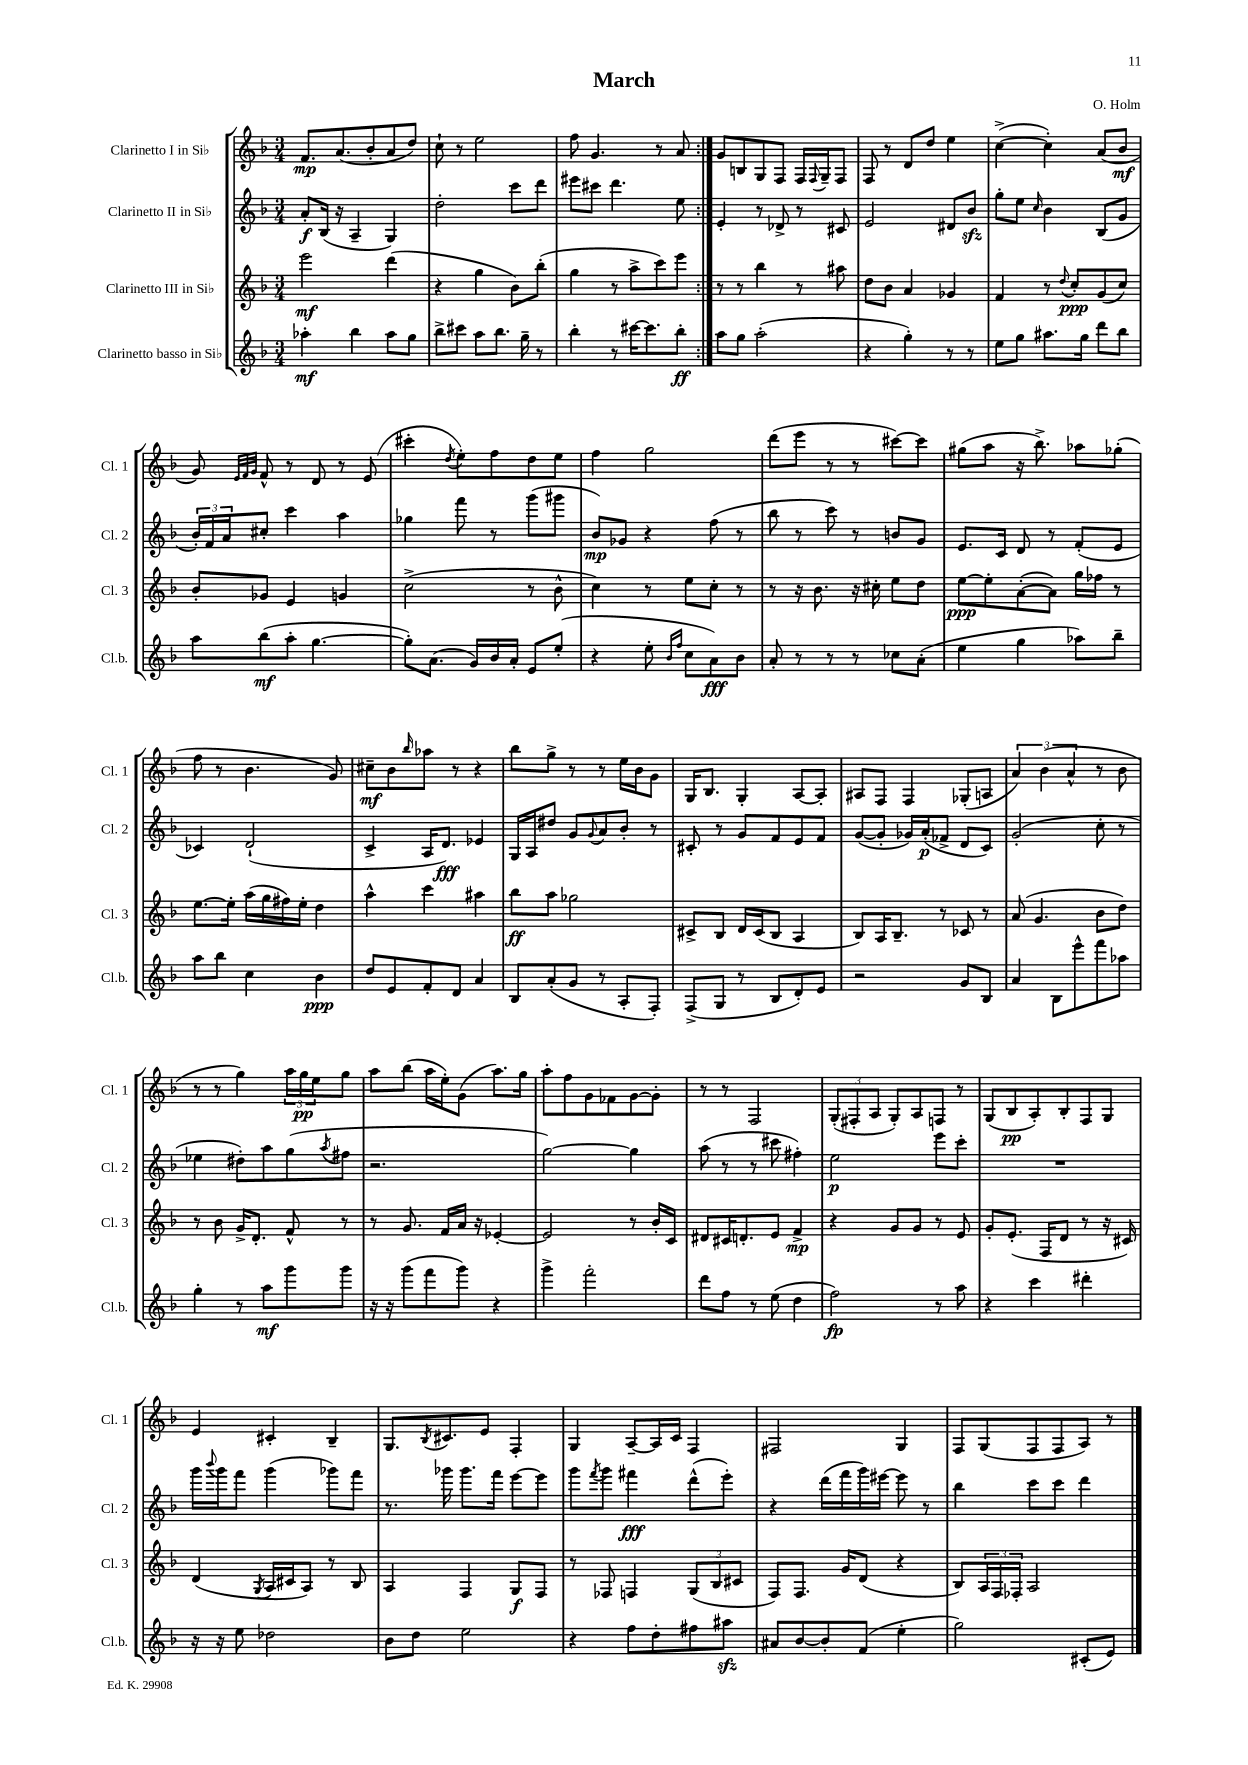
\header { title = "March" composer = "O. Holm" }
<<
\new StaffGroup <<
\new Staff = "s0" \with { instrumentName = "Clarinetto I in Sib" shortInstrumentName = "Cl. 1" } {
    \clef treble \key f \major \numericTimeSignature \time 3/4
    \repeat volta 2 { f'8.\mp a'8.( bes'8-. a'8 d''8) |
    c''8-! r8 e''2 |
    f''8 g'4. r8 a'8 | }
    g'8 b8 g8 f8 f16 \appoggiatura { f8 } g16-- f8 |
    f8 r8 d'8 d''8 e''4 |
    c''4~->( c''4-.) a'8( bes'8\mf |
    g'8) \grace { e'32 f'32 g'32 } f'8-^ r8 d'8 r8 e'8( |
    cis'''4-. \acciaccatura { d''8 } e''8-.) f''8 d''8 e''8 |
    f''4 g''2 |
    d'''8( e'''8 r8 r8 cis'''8~) cis'''8 |
    gis''8( a''8 r16 bes''8.->) aes''8 ges''8-.( |
    f''8 r8 bes'4. g'8) |
    cis''8--\mf bes'8 \grace { bes''16 } aes''8 r8 r4 |
    bes''8 g''8-> r8 r8 e''16 bes'16 g'8 |
    g16 bes8. g4-. a8~ a8-. |
    ais8 f8 f4 ges8-.( a8 |
    \tuplet 3/2 { a'4) bes'4( a'4-^ } r8 bes'8 |
    r8 r8 g''4) \tuplet 3/2 { a''16 g''16\pp e''16 } g''8 |
    a''8 bes''8( a''16 e''16-.) g'8( a''8.) g''16 |
    a''8-. f''8 g'8 fes'8 g'8~ g'8-. |
    r8 r8 f2 |
    \tuplet 3/2 { g8-.( fis8-. a8 } g8-.) a8 f8 r8 |
    g8( bes8\pp a8-.) bes8-. f8 g8 |
    e'4 cis'4-. bes4-- |
    g8. \acciaccatura { bes8 } cis'8. e'8 f4-. |
    g4 a8~-- a16 c'16 f4 |
    fis2 g4 |
    f8 g8( f8 f8 a8) r8 \bar "|." |
}
\new Staff = "s1" \with { instrumentName = "Clarinetto II in Sib" shortInstrumentName = "Cl. 2" } {
    \clef treble \key f \major \numericTimeSignature \time 3/4
    \repeat volta 2 { a'8-.\f bes16( r16 a4-- g4) |
    d''2-. c'''8 d'''8 |
    eis'''8 cis'''8 d'''4. e''8 | }
    e'4-. r8 des'8-> r8 cis'8 |
    e'2 dis'8 bes'8\sfz |
    g''8-. e''8 \grace { c''16 } bes'4 bes8( g'8 |
    \tuplet 3/2 { bes'16-.) f'16 a'16 } cis''8-. c'''4 a''4 |
    ges''4 f'''8 r8 g'''8( gis'''8 |
    bes'8\mp) ges'8 r4 f''8( r8 |
    bes''8 r8 c'''8) r8 b'8 g'8 |
    e'8. c'16 d'8 r8 f'8-.( e'8 |
    ces'4) d'2-!( |
    c'4-> a16 d'8.\fff) ees'4 |
    g16 a16 dis''8 g'8 \appoggiatura { g'8 } a'8 bes'8-. r8 |
    cis'8-. r8 g'8 f'8 e'8 f'8 |
    g'8~( g'8-. ges'16) a'16-.\p( fes'8-> d'8 c'8) |
    g'2-.( c''8-. r8 |
    ees''4 dis''8-.) a''8 g''8( \acciaccatura { a''8 } fis''8 |
    r2. |
    g''2~) g''4 |
    a''8( r8 r8 cis'''8 fis''4-.) |
    e''2\p e'''8 c'''8-. |
    R2. |
    g'''16 \appoggiatura { bes'''8 } g'''16 f'''8 g'''4( ges'''8) f'''8 |
    r8. ges'''16 ges'''8. f'''16 e'''8~ e'''8 |
    g'''8 \acciaccatura { f'''8 } g'''8 fis'''4\fff d'''8-^( e'''8-.) |
    r4 d'''16( f'''16 g'''16) eis'''16~ eis'''8 r8 |
    bes''4 c'''8 c'''8 d'''4 \bar "|." |
}
\new Staff = "s2" \with { instrumentName = "Clarinetto III in Sib" shortInstrumentName = "Cl. 3" } {
    \clef treble \key f \major \numericTimeSignature \time 3/4
    \repeat volta 2 { e'''2\mf d'''4( |
    r4 g''4 bes'8) bes''8-.( |
    g''4 r8 a''8-> c'''8) e'''8 | }
    r8 r8 bes''4 r8 ais''8 |
    d''8 bes'8 a'4 ges'4 |
    f'4 r8 \appoggiatura { d''8 } c''8-.\ppp g'8( c''8) |
    bes'8-. ges'8 e'4 g'4 |
    c''2->( r8 bes'8-^ |
    c''4) r8 e''8 c''8-. r8 |
    r8 r16 bes'8. r16 cis''16-. e''8 d''8 |
    e''8~\ppp e''8-. a'8~-.( a'8) g''16 fes''16 r8 |
    e''8.~ e''16-. a''16( g''16 fis''16) e''16-. d''4 |
    a''4-^ c'''4 ais''4 |
    bes''8\ff a''8 ges''2 |
    cis'8-> bes8 d'16 cis'16( bes8 a4 |
    bes8) a16 bes8.-- r8 ces'8 r8 |
    a'8( g'4. bes'8 d''8) |
    r8 bes'8 g'16-> d'8.-. f'8-^ r8 |
    r8 g'8. f'16 a'16 r16 ees'4~-. |
    ees'2 r8 bes'16-. c'16 |
    dis'8 cis'16 d'8.-. e'8 f'4->\mp |
    r4 g'8 g'8 r8 e'8 |
    g'8-. e'8.-.( f16 d'8 r8 r16 cis'16) |
    d'4( \acciaccatura { g8 } a16 cis'16 a8) r8 bes8 |
    a4 f4 g8\f f8 |
    r8 fes8 f4 \tuplet 3/2 { g8( bes8 cis'8 } |
    f8) f8. g'16 d'8( r4 |
    bes8) \tuplet 3/2 { a16 f16 fes16-. } a2 \bar "|." |
}
\new Staff = "s3" \with { instrumentName = "Clarinetto basso in Sib" shortInstrumentName = "Cl.b." } {
    \clef treble \key f \major \numericTimeSignature \time 3/4
    \repeat volta 2 { aes''4-.\mf bes''4 aes''8 g''8 |
    bes''8-> cis'''8 a''8 bes''8. g''16-- r8 |
    bes''4-. r8 cis'''16~ cis'''8. bes''8-.\ff | }
    a''8 g''8 a''2-.( |
    r4 g''4-.) r8 r8 |
    e''8 g''8 ais''8. g''16 d'''8 bes''8 |
    a''8 bes''8\mf( a''8-. g''4.~ |
    g''8-.) a'8.( g'16) bes'16 a'16-. e'8 e''8-.( |
    r4 e''8-. \grace { bes'16 f''16 } c''8 a'8\fff) bes'8 |
    a'8-. r8 r8 r8 ces''8 a'8-.( |
    e''4 g''4 aes''8) bes''8-- |
    a''8 bes''8 c''4 bes'4\ppp |
    d''8 e'8 f'8-. d'8 a'4 |
    bes8 a'8-.( g'8 r8 a8-. f8-.) |
    f8->( g8 r8 bes8 d'8-.) e'8 |
    r2 g'8 bes8 |
    a'4 bes8 e'''8-^ f'''8 aes''8 |
    g''4-. r8 a''8\mf g'''8 g'''8 |
    r16 r16 g'''8( f'''8 g'''8) r4 |
    g'''4-> f'''2-. |
    d'''8 f''8 r8 e''8( d''4 |
    f''2\fp) r8 a''8 |
    r4 c'''4 dis'''4-. |
    r16 r16 e''8 des''2 |
    bes'8 d''8 e''2 |
    r4 f''8 d''8-. fis''8 ais''8\sfz |
    ais'8 bes'8~ bes'8-. f'8( e''4-. |
    g''2) cis'8-.( e'8) \bar "|." |
}
>>
>>
\layout { \context { \Score \remove "Bar_number_engraver" } }
